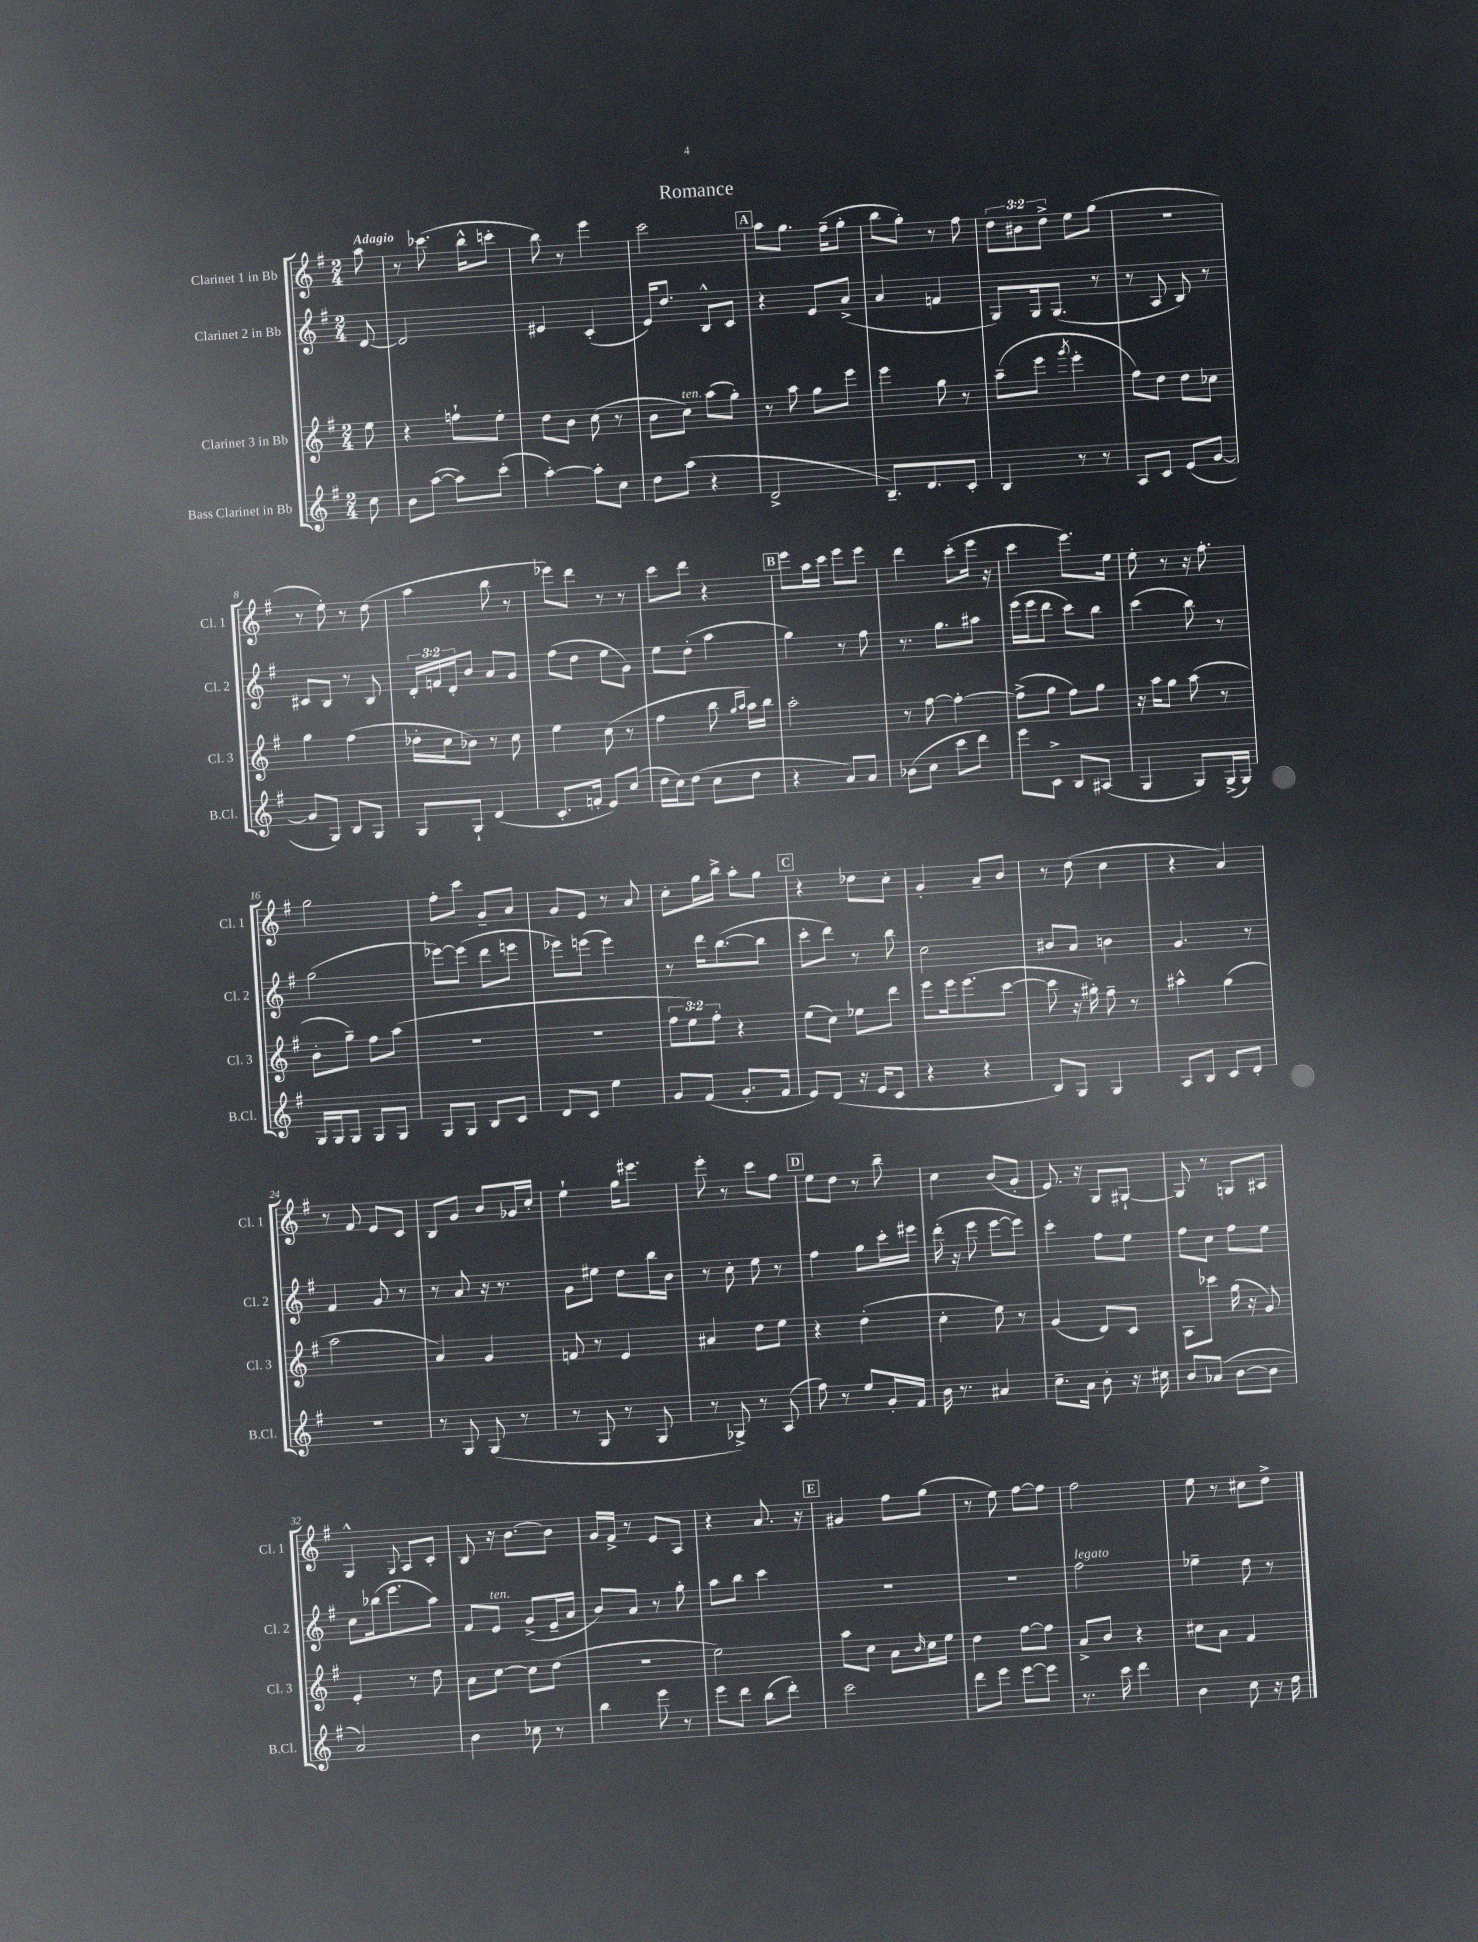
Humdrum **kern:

**kern	**kern	**kern	**kern
*part4	*part3	*part2	*part1
*staff4	*staff3	*staff2	*staff1
*I"Bass Clarinet in Bb	*I"Clarinet 3 in Bb	*I"Clarinet 2 in Bb	*I"Clarinet 1 in Bb
*I'B.Cl.	*I'Cl. 3	*I'Cl. 2	*I'Cl. 1
*clefG2	*clefG2	*clefG2	*clefG2
*k[f#]	*k[f#]	*k[f#]	*k[f#]
*M2/4	*M2/4	*M2/4	*M2/4
=	=	=	=
!	!	!	!LO:TX:a:B:t=Adagio
8cc\	8ee\	[8d/	8aa\
=1	=1	=1	=1
8b\L	4r	2d/]	8r
([8aa\J	.	.	(8.ccc-X\
8aa\L])	8ffn`\L	.	.
.	.	.	16bb^^\KL
(8ccc'\J	8ee'\J	.	8cccn'\J
=2	=2	=2	=2
[4aa'\)	8dd\L	4e#X/	8bb\)
.	8b\J	.	8r
8aa'\L]	(8cc\	(4c'/	4eee\
8cc\J	8r	.	.
=3	=3	=3	=3
8dd\L	8b\L	16e/KL)	2ccc\
.	.	8.dd/J	.
!	!LO:TX:a:i:t=ten.	!	!
(8aa\J	8cc\J)	.	.
4r	(8aa\L	8B^^/L	.
.	8gg'\J)	8c/J	.
!!LO:REH:place=s1:t=A
=4	=4	=4	=4
2d^/	8r	4r	8aa\L
.	8aa\	.	8.gg\J
.	8gg\L	8e/L	.
.	.	.	(16ff#~\KL
.	8eee\J	(8a^/J	8gg'\J
=5	=5	=5	=5
8.B~/L)	4eee\	4a/	8bb\L
.	.	.	8gg'\J)
8.d/	.	.	.
.	8gg\	4fn/	8r
8c'/J	8r	.	8ff#\
=6	=6	=6	=6
4B/	(8aa~\L	8G/L)	12dd\L
.	.	.	12b#X\
.	8eee\J	16G/k	.
.	.	.	12dd^\J
.	.	(8.G/J	.
.	8qggg/	.	.
8r	4eee'\	.	8ee\L
8r	.	8r	(8gg\J
=7	=7	=7	=7
8A/L	8ff#\L)	8r	2r
8c/J	8dd\J	8A/	.
(8e/L	8dd\L	8B/)	.
[8g/J	8cc-X\J	8r	.
!!LO:LB:g=z
=8	=8	=8	=8
8g/L]	4gg\	8c#X/L	8r
8G/J)	.	8B/J	8ee'\)
8B/L	(4ff#\	8r	8r
8G/J	.	8B/	(8dd\
=9	=9	=9	=9
8G/L	16dd-X'\LL	24d'/LL	4aa\
.	.	24fn/	.
.	16cc\J	.	.
.	.	24d'/J	.
8G`/J	8b-X\J)	8b/J	.
(4d/	8r	8a/L	8bb\
.	8cc\	8g/J	8r
=10	=10	=10	=10
8.c'/L	4ee\	(8ff#\L	8eee-X\L)
.	.	8dd\J	8ddd\J
16fn'/Jk	.	.	.
8e/L)	(8cc\	8ee\L	8r
(8cc/J	8r	8g\J)	8r
=11	=11	=11	=11
16dd\LL	4ff#\	8ee\L	8ccc\L
16cc\J)	.	.	.
(8dd\J	.	(8dd'\J	8ddd\J
8cc\L	8bb\	4aa\	4r
.	16qqgg/LL	.	.
.	16qqaa/JJ	.	.
8dd\J	16aa\LL)	.	.
.	16bb\JJ	.	.
!!LO:REH:place=s1:t=B
=12	=12	=12	=12
4r	2aa'\	4gg\)	8eee\L
.	.	.	16aa\L
.	.	.	16ccc\JJ
8a/L)	.	8r	8eee\L
8a/J	.	8ff#\	8eee\J
=13	=13	=13	=13
(8b-X\L	8r	8.r	4ddd\
8cc\J	[8ff#\	.	.
.	.	8.gg\L	.
8ccc\L	4ff#'\_	.	(8ccc'\L
8ddd\J)	.	8aa#X\J	16eee\Jk
.	.	.	16r
=14	=14	=14	=14
8eee\L	(8ff#^\L]	(16eee\LL	4ccc\
.	.	16eee\J	.
8c^\J	8gg\J	8ddd\J	.
8B/L	8ff#\L)	8ccc\L)	8.eee\L)
(8A#X/J	8gg\J	8bb\J	.
.	.	.	16ee\Jk
=15	=15	=15	=15
4G/	16r	(4ccc\	8ee'\
.	16aa\KL	.	.
.	8gg\J	.	8r
8G/L)	(8aa\	8bb\)	16r
.	.	.	8.ff#'\
(16G^/L	8r	8r	.
16G/JJ)	.	.	.
!!LO:LB:g=z
=16	=16	=16	=16
16G/LL	8b'\L	(2gg\	2gg\
16G/J	.	.	.
8G/J	8gg~\J)	.	.
8G/L	8ff#\L	.	.
8G/J	(8aa\J	.	.
=17	=17	=17	=17
8G/L	2r	[8eee-X\L)	8ff#'\L
8G/J	.	(8eee-\J]	8ccc\J
8B/L	.	8ddd\L	8g~/L
8c/J	.	8eeen\J	8a/J
=18	=18	=18	=18
8d/L	2r	8eee-X\L)	8g/L
8c/J	.	(8eeen\J	8e/J
4ee\	.	4eee\)	8r
.	.	.	8a/
=19	=19	=19	=19
8g/L	12ff#\L	8r	8cc'\L
.	12ee\)	.	.
(8f#/J	.	16ddd\KL	16gg\L
.	12ff#'\J	.	.
.	.	([8.bb\	16bb^\JJ
8.g'/L	4r	.	8aa'\L
.	.	8bb\J]	8gg\J
16f#/Jk	.	.	.
!!LO:REH:place=s1:t=C
=20	=20	=20	=20
8e/L)	(8ee\L	8ccc'\L	4r
(8d/J	8cc\J)	8ddd\J)	.
16r	8ee-X\L	8r	8dd-X\L
16e/KL	.	.	.
8c/J	8ddd\J	8bb\	8cc'\J
=21	=21	=21	=21
4r	8eee\L	2cc\	4g'/
.	16eee\k	.	.
.	(8.eee\	.	.
4r	.	.	8a~/L
.	[8ccc\J	.	8b/J
=22	=22	=22	=22
8B/L)	8ccc\]	8b#X/L	8r
8G/J	16r	8a/J	(8dd\
.	16gg#X'\)	.	.
4G/	8ff#~\	4bn\	4cc\
.	8r	.	.
=23	=23	=23	=23
8A/L	4aa#X^^\	4.g/	4r
8B/J	.	.	.
8c/L	(4gg\	.	4a/)
8d'/J	.	8r	.
!!LO:LB:g=z
=24	=24	=24	=24
2r	2aa\	4f#/	8r
.	.	.	8f#/
.	.	8g/	8e/L
.	.	8r	8c/J
=25	=25	=25	=25
8r	4a/)	8r	8B/L
8G/	.	8a/	8g/J
(8G/	4g/	16r	8b/L
.	.	8.r	.
8r	.	.	16g-X/L
.	.	.	16cc'/JJ
=26	=26	=26	=26
8r	8fn/	8g\L	4ee`\
8G/	8r	8ee#X\J	.
8r	4e/	8dd\L	16gg\KL
.	.	.	8.eee#X\J
8G/	.	16bb\L	.
.	.	16b\JJ	.
=27	=27	=27	=27
8r	4a#X/	8r	8eee'\
8G-X^/)	.	8cc'\	8r
8r	8dd\L	8ee\	8ccc\L
(8A/	8ee\J	8r	8ff#\J
!!LO:REH:place=s1:t=D
=28	=28	=28	=28
8ff#\)	4r	4ff#\	8ee\L
8r	.	.	8dd\J
8ee/L	(4dd'\	8gg\L	8r
16g'/L	.	16ccc'\L	8bb~\
16f#/JJ	.	16eee#X\JJ	.
=29	=29	=29	=29
16b\	4cc'\	(16ddd'\	4cc\
8.r	.	16r	.
.	.	8eee\	.
4a#X/	8ee\)	[8eee\L	(8b/L
.	8r	8eee\J])	8g'/J
=30	=30	=30	=30
8.cc~\L	(4g/	4ccc'\	8.e/)
16a\Jk	.	.	16r
8b'\	8d/L)	8ff#\L	8G/L
16r	8c/J	8ee\J	[8G#X`/J
16cc#X\	.	.	.
=31	=31	=31	=31
8b/L	8A\L	8ff#\L	8G#/]
(8a-X/J	8ccc-X\J	8cc\J	8r
[8b\L	(16gg\	8ff#\L	8Gn/L
.	16r	.	.
8b\J]	8g/)	8ee\J	8A#X/J
!!LO:LB:g=z
=32	=32	=32	=32
2a/)	4e'/	8cc\L	4G^^/
.	.	(16bb-X\k	.
.	.	8.eee\	.
.	.	.	8qqG/
.	8r	.	8A/L
.	8dd\	8aa\J)	8c'/J
=33	=33	=33	=33
4b\	8a\L	8f#/L	8B/
!	!	!LO:TX:a:i:t=ten.	!
.	[8cc\J	8e/J	16r
.	.	.	[8.b\L
8cc-X\	8cc\L]	(8g^/L	.
8r	(8dd\J	16e~/L	8b\J]
.	.	16a/JJ	.
=34	=34	=34	=34
4bb\	2r	8b/L)	16g/LL
.	.	.	16f#^/JJ
.	.	8a/J	8r
8eee\	.	8r	8e/L
8r	.	8gg'\	8A/J
=35	=35	=35	=35
8eee\L	2ee\)	8aa\L	4r
8ddd\J	.	8bb\J	.
(8bb\L	.	4ccc\	8.a/
8ddd'\J)	.	.	.
.	.	.	16r
!!LO:REH:place=s1:t=E
=36	=36	=36	=36
2ccc\	8aa\L	2r	4g#X/
.	8cc\J	.	.
.	8a\L	.	8ff#\L
.	16qqb/	.	.
.	16cc\L	.	(8gg\J
.	16ee\JJ	.	.
=37	=37	=37	=37
8ddd\L	4dd\	2r	8r
8eee\J	.	.	8ee\)
[8eee\L	[8ff#\L	.	[8ff#\L
8eee\J]	8ff#\J]	.	8ff#\J]
=38	=38	=38	=38
!	!	!LO:TX:a:i:t=legato	!
8.r	8a^/L	2ff#\	2ff#\
.	8b/J	.	.
16ccc\	.	.	.
4ddd\	4r	.	.
=39	=39	=39	=39
4b\	8cc#X\L	4ee-X~\	8ee\
.	8a\J	.	8r
8cc\	4f#/	8dd\	8cc#X\L
16r	.	8r	8dd^\J
16dd\	.	.	.
==	==	==	==
*-	*-	*-	*-
